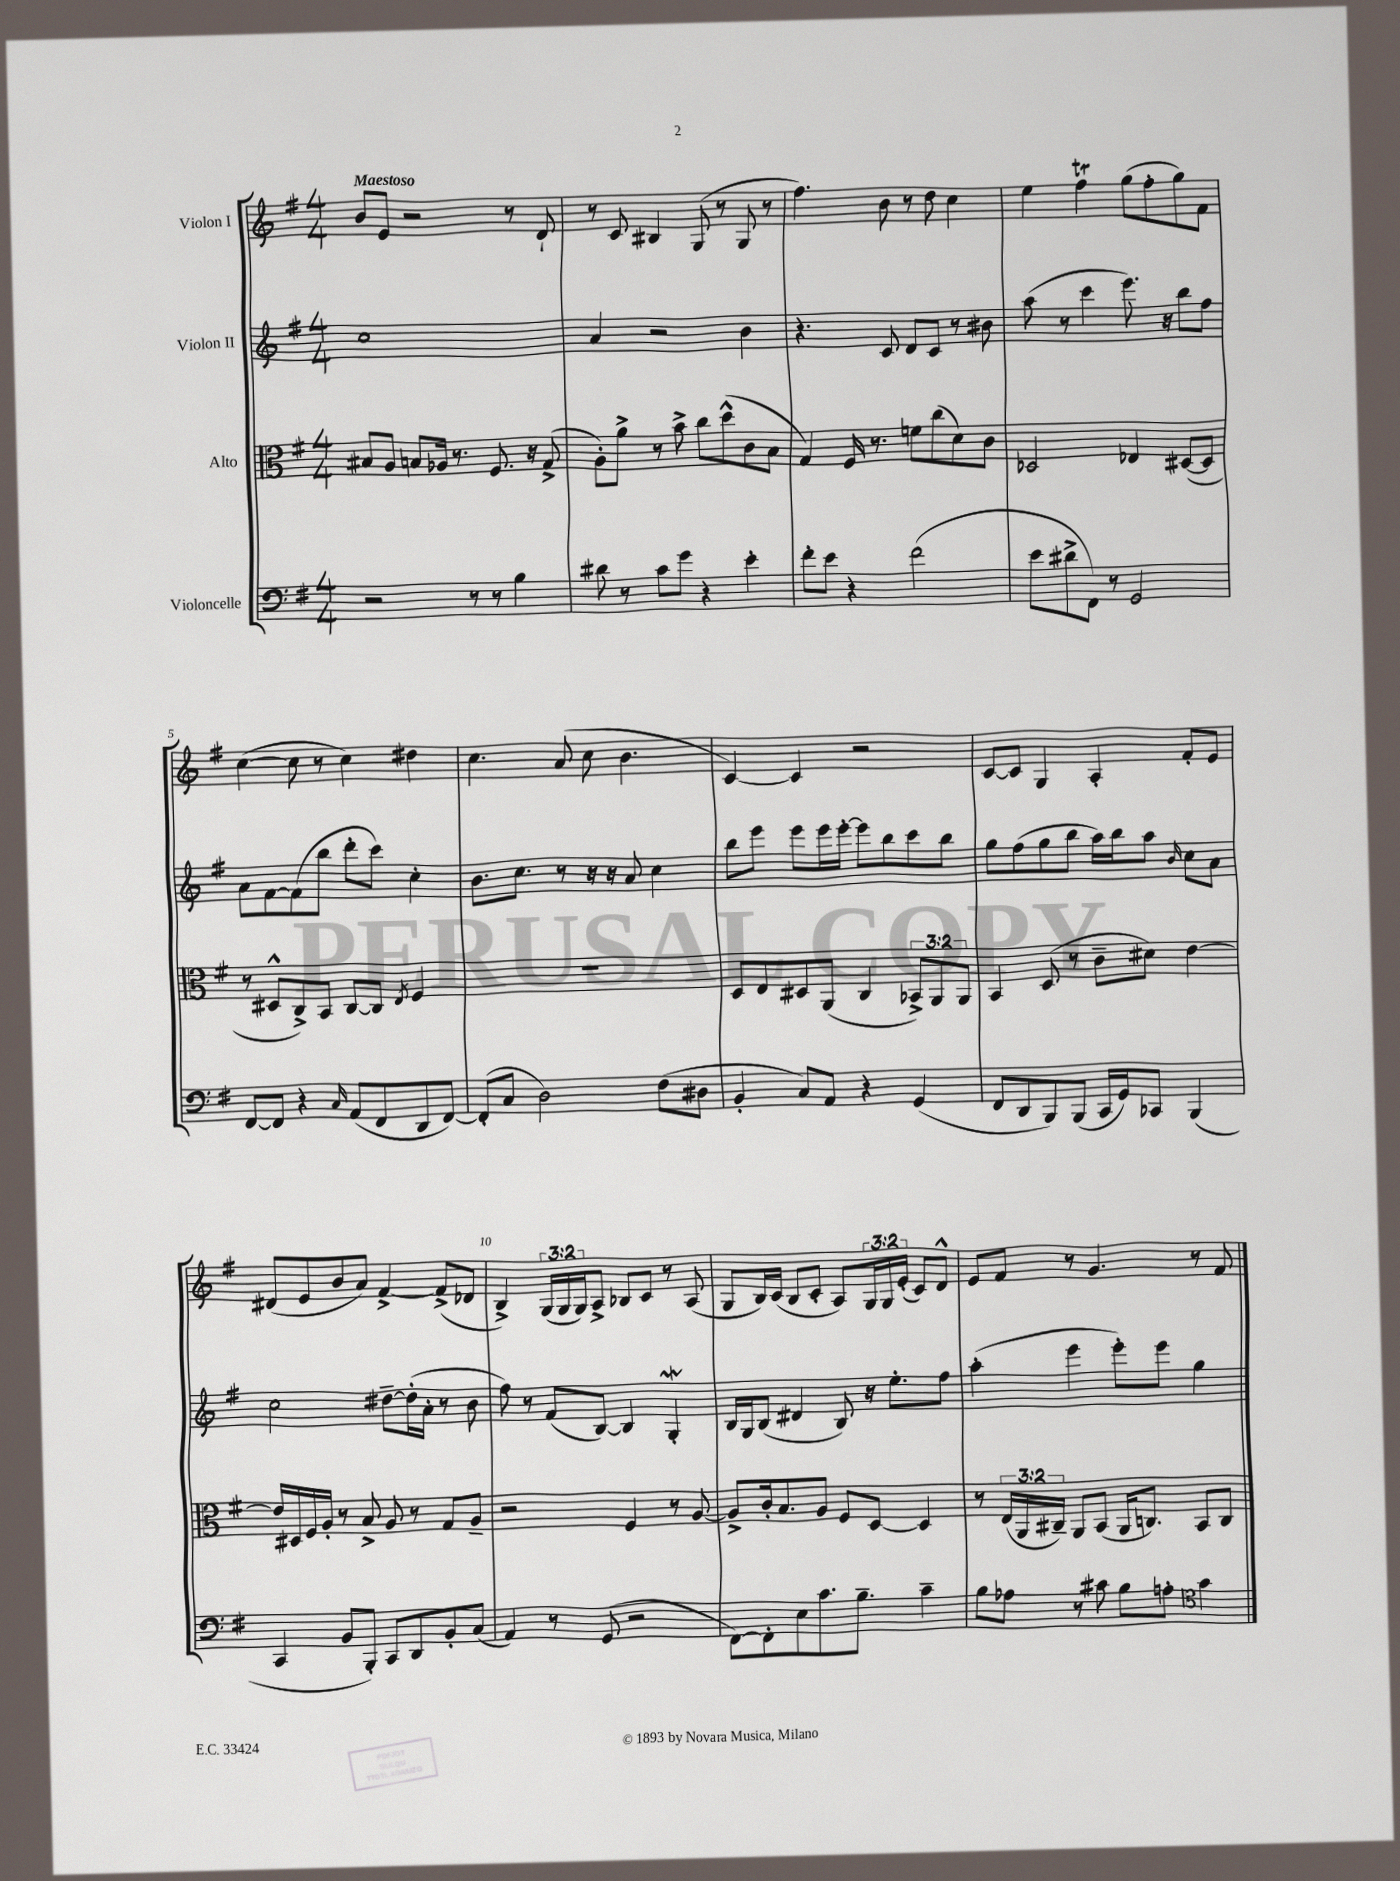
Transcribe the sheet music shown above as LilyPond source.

<<
\new StaffGroup <<
\new Staff = "s0" \with { instrumentName = "Violon I" } {
    \clef treble \key g \major \numericTimeSignature \time 4/4 \override Staff.TupletNumber.text = #tuplet-number::calc-fraction-text \tempo "Maestoso"
    b'8 e'8 r2 r8 d'8-! |
    r8 c'8 bis4 g8( r8 g8 r8 |
    fis''4.) b'8 r8 d''8 c''4 |
    e''4 fis''4\trill g''8( fis''8-. g''8) fis'8 |
    c''4~( c''8 r8 c''4) dis''4 |
    c''4. a'8( c''8 b'4. |
    c'4~) c'4 r2 |
    c'8~ c'8 g4 a4-. fis'8-. e'8 |
    dis'8( e'8 b'8 a'8) fis'4~-> fis'8->( des'8 |
    b4->) \tuplet 3/2 { g16( g16 g16) } a8-> bes8 c'8 r8 a8( |
    g8 b16) c'16( b8 c'8-. a8) \tuplet 3/2 { g16 g16 e'16-.( } c'8) d'8-^ |
    e'8 fis'8 r8 g'4. r8 fis'8 \bar "|." |
}
\new Staff = "s1" \with { instrumentName = "Violon II" } {
    \clef treble \key g \major \numericTimeSignature \time 4/4
    c''1 |
    a'4 r2 b'4 |
    r4. c'8 d'8 c'8 r8 bis'8 |
    a''8( r8 c'''4 e'''8.) r16 b''8 fis''8 |
    a'8 fis'8~ fis'8( b''8 d'''8-. c'''8) c''4-. |
    b'8. c''8. r8 r16 r16 a'8 c''4 |
    b''8 e'''8 e'''8 e'''16 e'''16~-. e'''8 b''8 c'''8 b''8 |
    g''8 fis''8( g''8 b''8 a''16) b''16 a''8 \grace { b'16 } c''8 a'8 |
    c''2 dis''8~-- dis''16-.( a'16-. r8 b'8 |
    fis''8) r8 fis'8( b8~) b4 g4-.\mordent |
    b16 g16 b8( dis'4 b8) r16 e''8.-. fis''8 |
    a''4-.( e'''4 e'''8-.) e'''8 g''4 \bar "|." |
}
\new Staff = "s2" \with { instrumentName = "Alto" } {
    \clef alto \key g \major \numericTimeSignature \time 4/4 \override Staff.TupletNumber.text = #tuplet-number::calc-fraction-text
    bis8 a8 b8 aes16 r8. fis8. r16 g8->( |
    a8-.) a'8-> r8 b'8-> c''8 d''8-^( c'8 b8 |
    g4) fis16 r8. f'8 c''8( d'8) c'8 |
    des2 ees4 dis8~( dis8 |
    r8 dis8-^ c8->) b,8 c8~ c8 \acciaccatura { e8 } fis4 |
    R1 |
    d8 e8 dis8 a,8( c4 \tuplet 3/2 { bes,8->) a,8 a,8 } |
    b,4 d8( r8 c'8-- dis'8) e'4~ |
    e'16 dis16 fis16 a16-. r8 b8-> a8 r8 g8 a8-- |
    r2 fis4 r8 a8~ |
    a8-> c'16-. b8. a8 fis8 d8~ d4 |
    r8 \tuplet 3/2 { e16( a,16 cis16--) } a,8 b,8( a,16 c8.) b,8 c8 \bar "|." |
}
\new Staff = "s3" \with { instrumentName = "Violoncelle" } {
    \clef bass \key g \major \numericTimeSignature \time 4/4
    r2 r8 r8 b4 |
    dis'8 r8 c'8 g'8 r4 e'4-. |
    fis'8-. e'8 r4 fis'2( |
    e'8 dis'8-> fis,8) r8 g,2 |
    fis,8~ fis,8 r4 \grace { c16 } a,8( fis,8 d,8 fis,8~) |
    fis,8-.( c8 d2) fis8( dis8 |
    b,4-. c8) a,8 r4 g,4( |
    fis,8 d,8 b,,8) b,,8( c,16 g,16) ces,8 b,,4( |
    c,4 b,8 b,,8-.) c,8 d,8 b,8-. c8( |
    a,4) r8 g,8( r2 |
    fis,8~) fis,8-. e8 c'8. b8.-- c'4-- |
    b8 aes8 r8 cis'8 b8 a8-. \clef tenor g'4 \bar "|." |
}
>>
>>
\layout { \context { \Score \override BarNumber.break-visibility = ##(#f #t #t) barNumberVisibility = #(every-nth-bar-number-visible 5) } }
